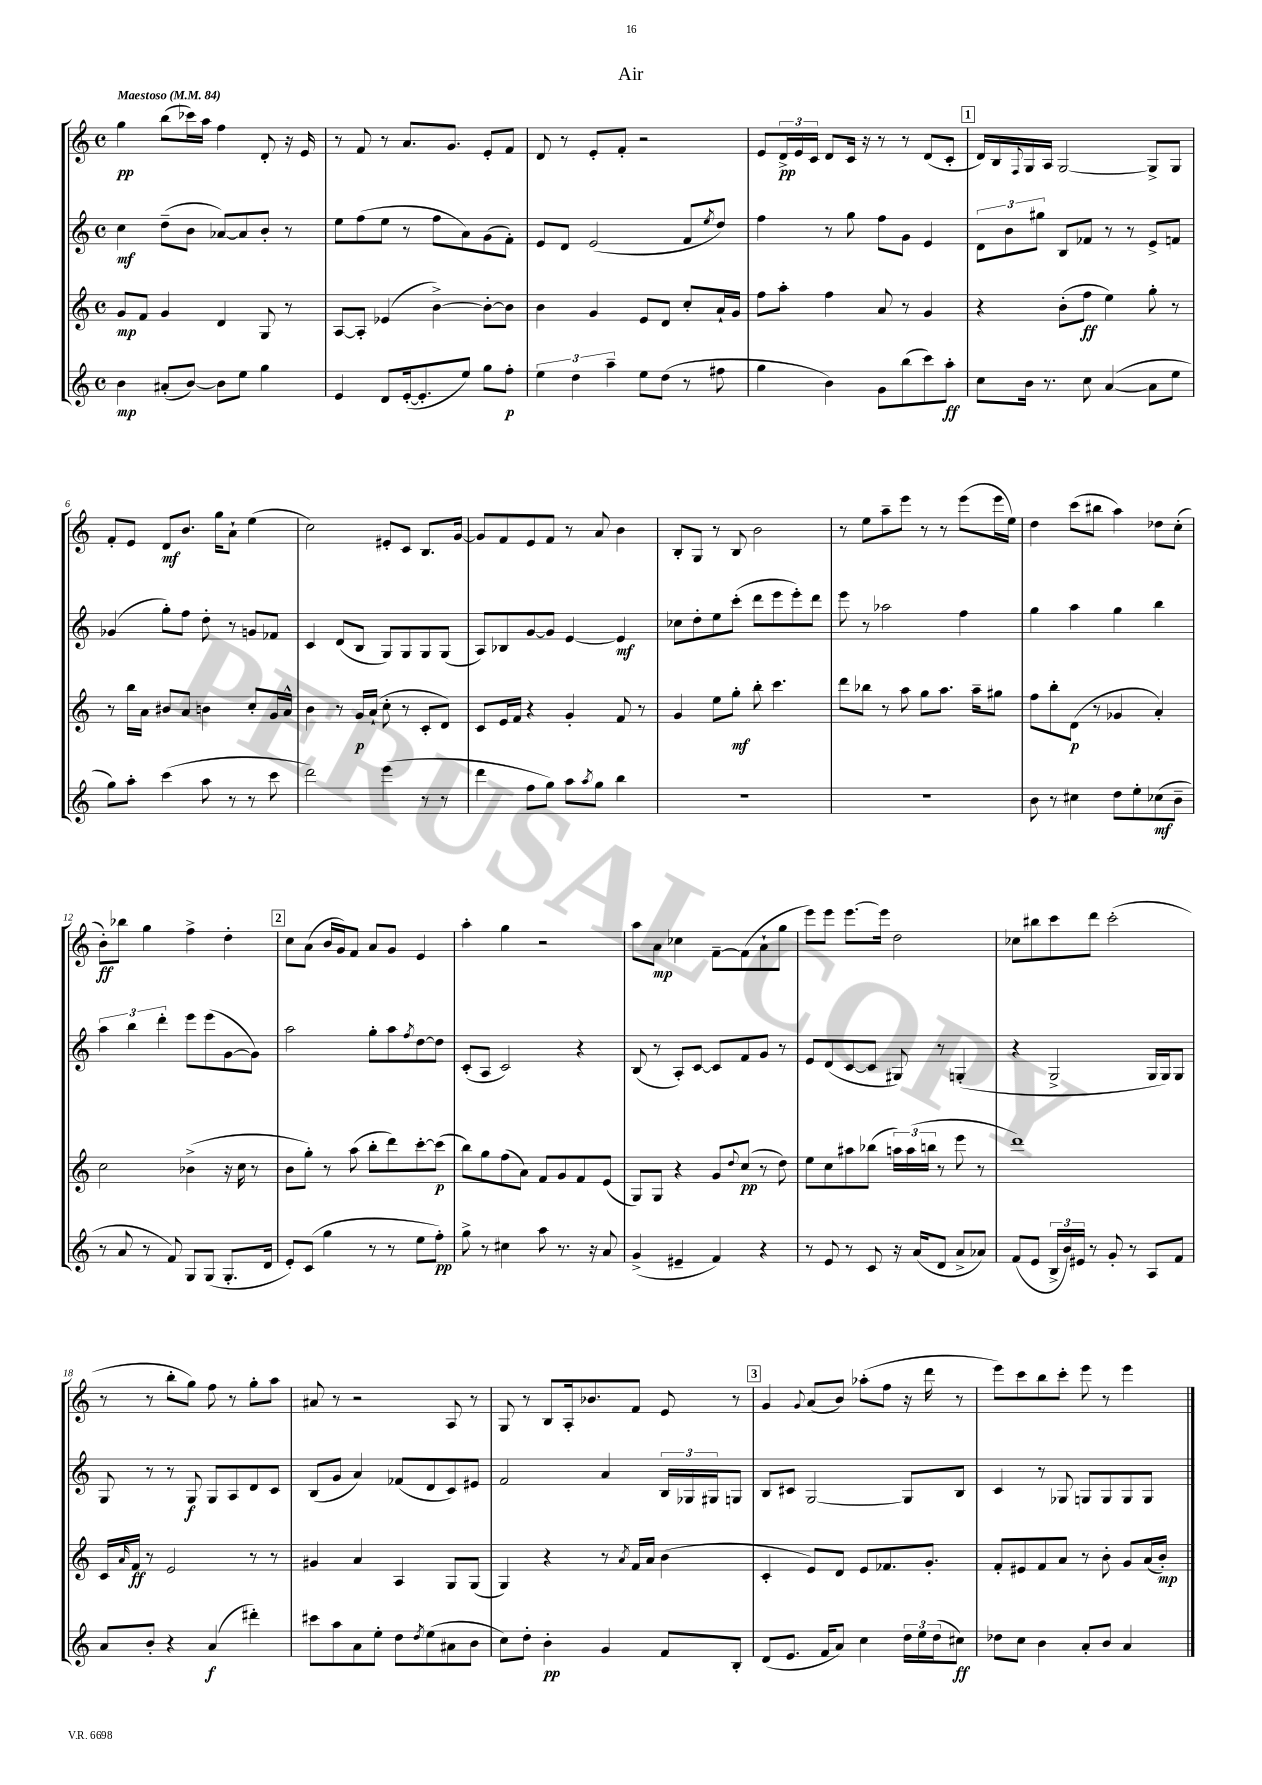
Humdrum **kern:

**kern	**kern	**kern	**kern
*staff4	*staff3	*staff2	*staff1
*clefG2	*clefG2	*clefG2	*clefG2
*k[]	*k[]	*k[]	*k[]
*M4/4	*M4/4	*M4/4	*M4/4
*met(c)	*met(c)	*met(c)	*met(c)
*MM84	*MM84	*MM84	*MM84
4b	8g	4cc	4gg
.	8f	.	.
(8a#'	4g	(8dd~	(8bb
[8b)	.	8b	16ccc-)
.	.	.	16aa
8b]	4d	[8a-)	4ff
8ee	.	8a-]	.
4gg	8G	8b'	8d'
.	8r	8r	16r
.	.	.	16e
=	=	=	=
4e	[8A	8ee	8r
.	8A']	(8ff	8f
8d	(4e-	8ee	8r
([16e'	.	8r	8.a
8.e']	.	.	.
.	[4b^)	8ff	.
.	.	.	8.g
8ee)	.	8a)	.
8gg	8b'_	(8g	8e'
8ff'	8b]	8f')	8f
=	=	=	=
6ee	4b	8e	8d
.	.	8d	8r
6dd	.	.	.
.	4g	(2e	8e'
6aa~	.	.	.
.	.	.	8f'
8ee	8e	.	2r
(8dd	8d	.	.
8r	8cc'	8f	.
.	.	8qee	.
8ff#	16a`	8dd)	.
.	16g	.	.
=	=	=	=
4gg	8ff	4ff	8e
.	8aa'	.	24d^
.	.	.	24e
.	.	.	24c
4b)	4ff	8r	8d
.	.	8gg	16c
.	.	.	16r
8g	8a	8ff	8r
(8bb	8r	8g	8r
8ccc)	4g	4e	(8d
8aa'	.	.	8c'
=	=	=	=
8cc	4r	12d	16d)
.	.	.	16B
.	.	12b	.
.	.	.	8qqF
16b	.	.	16G
.	.	12gg#	.
8.r	.	.	16A
.	(8b'	8B	[2G
8cc	8ff	8f-	.
([4a	4ee)	8r	.
.	.	8r	.
8a]	8gg'	8e^	8G^]
8ee	8r	8f	8G
=	=	=	=
8gg)	8r	(4g-	8f'
8aa'	16bb	.	8e
.	16a	.	.
(4ccc	8b#	8gg')	8d
.	8a	8ff	8.b
8aa	4b	8dd'	.
.	.	.	16gg
8r	.	8r	8a`
8r	8cc'	8g	(4ee
8ccc	16g	8f-	.
.	16a^^	.	.
=	=	=	=
2ddd)	4b	4c	2cc)
.	8r	(8d	.
.	16g	8B	.
.	(16a`	.	.
(4eee	8cc'	8G)	8e#'
.	8r	8G	8c
8r	8c'	8G	8.B
8r	8d)	(8G	.
.	.	.	[16g
=	=	=	=
4ddd	8c	8A)	8g]
.	16e	8B-	8f
.	16f	.	.
8ff	4r	[8g	8e
8gg)	.	8g]	8f
8aa	4g'	[4e	8r
8qaa	.	.	.
8gg	.	.	8a
4bb	8f	4e]	4b
.	8r	.	.
=	=	=	=
1r	4g	8cc-	8B'
.	.	8dd'	8G
.	8ee	8ee	8r
.	8gg'	(8ccc'	8B
.	8bb'	8ddd	2b
.	4.ccc	8eee	.
.	.	8eee')	.
.	.	8ddd	.
=	=	=	=
1r	8ddd	8eee	8r
.	8bb-	8r	8ee
.	8r	2aa-	8aa~
.	8aa	.	8eee
.	8gg	.	8r
.	8.aa	.	8r
.	.	4ff	(8eee
.	16aa~	.	.
.	8gg#	.	16eee
.	.	.	16ee)
=	=	=	=
8b	8ff	4gg	4dd
8r	8bb'	.	.
4cc#	(8d	4aa	(8ccc
.	8r	.	8bb#
8dd	4g-	4gg	4aa)
8ee'	.	.	.
(8cc-	4a')	4bb	8dd-
8b~	.	.	(8cc'
=	=	=	=
8r	2cc	6aa	8b')
8a	.	.	8bb-
.	.	6bb	.
8r	.	.	4gg
.	.	6ddd'	.
8f)	.	.	.
8G	(4b-^	8eee	4ff^
(8G	.	(8eee	.
8.G'	16r	[8g	4dd'
.	16cc	.	.
.	8r	8g])	.
16d	.	.	.
=	=	=	=
8e')	8b	2aa	8cc
(8c	8gg')	.	(8a
4gg	8r	.	16b
.	.	.	16g)
.	(8aa	.	8f
8r	8bb'	8gg'	8a
8r	8ddd)	8aa	8g
.	.	8qff	.
8ee	[8ccc'	[8dd	4e
8ff')	(8ccc]	8dd]	.
=	=	=	=
8gg^	8bb)	(8c'	4aa'
8r	8gg	8A	.
4cc#	(8ff	2c)	4gg
.	8a)	.	.
8aa	8f	.	2r
8.r	8g	.	.
.	8f	4r	.
16r	.	.	.
8a	(8e	.	.
=	=	=	=
(4g^	8G)	(8B	8aa
.	8G	8r	8a
4e#~	4r	8A')	4cc-
.	.	[8c	.
4f)	8g	8c]	[8f~
.	8qqdd	.	.
.	(8cc	8f	(8f]
4r	8r	8g	8a`
.	8dd)	8r	8gg
=	=	=	=
8r	8ee	8e	8eee)
8e	8cc	(8d	8eee
8r	8aa#	[8c	[8.eee
8c	(8bb-	8c]	.
.	.	.	16eee]
16r	24aa)	8G#)	2dd
.	(24aa	.	.
(16a	.	.	.
.	24bb	.	.
8d	8r	8r	.
8a^	8eee	(4G'	.
8a-)	8r	.	.
=	=	=	=
(8f	1ddd)	4r	8cc-
8e	.	.	8bb#
24B^	.	2G^	8ccc
24b)	.	.	.
24e#	.	.	.
8r	.	.	8ddd
8g'	.	.	(2ccc'
8r	.	.	.
8A	.	16G	.
.	.	16G)	.
8f	.	8G	.
=	=	=	=
8a	16c	8G	8r
.	16qqa	.	.
.	16f	.	.
8b'	8r	8r	8r
4r	2e	8r	8bb'
.	.	8G	8gg)
(4a	.	8G	8ff
.	.	8A	8r
4ddd#')	8r	8d	8gg'
.	8r	8c	8aa
=	=	=	=
8ccc#	4g#	(8B	8a#
8aa	.	8g	8r
8a	4a	4a)	2r
8ee'	.	.	.
8dd	4A	(8f-	.
8qdd	.	.	.
(8ee	.	8d	.
8a#	8G	8c)	8A
8b	(8G	8e#	8r
=	=	=	=
8cc)	4G)	2f	8G
8dd'	.	.	8r
4b'	4r	.	8B
.	.	.	16A'
.	.	.	8.b-
4g	8r	4a	.
.	8qa	.	.
.	16f	.	8f
.	16a	.	.
8f	(4b	24B	8e
.	.	24G-	.
.	.	24G#	.
8B'	.	8G	8r
=	=	=	=
(8d	4c'	8B	4g
8.e	.	8c#	.
.	.	.	8qqg
.	8e)	[2G	(8a
16f	.	.	.
8a)	8d	.	8b)
4cc	8e	.	(8aa-'
.	8.f-	.	8ff
24dd	.	8G]	16r
24ee	.	.	.
.	8.g'	.	16ddd
(24dd	.	.	.
8cc#)	.	8B	8r
=	=	=	=
8dd-	8f'	4c	8eee)
8cc	8e#	.	8ccc
4b	8f	8r	8bb
.	8a	8G-	8ccc'
8a'	8r	8G	8eee
8b	8b'	8G	8r
4a	8g	8G	4eee
.	(16a	8G	.
.	16b')	.	.
==	==	==	==
*-	*-	*-	*-
